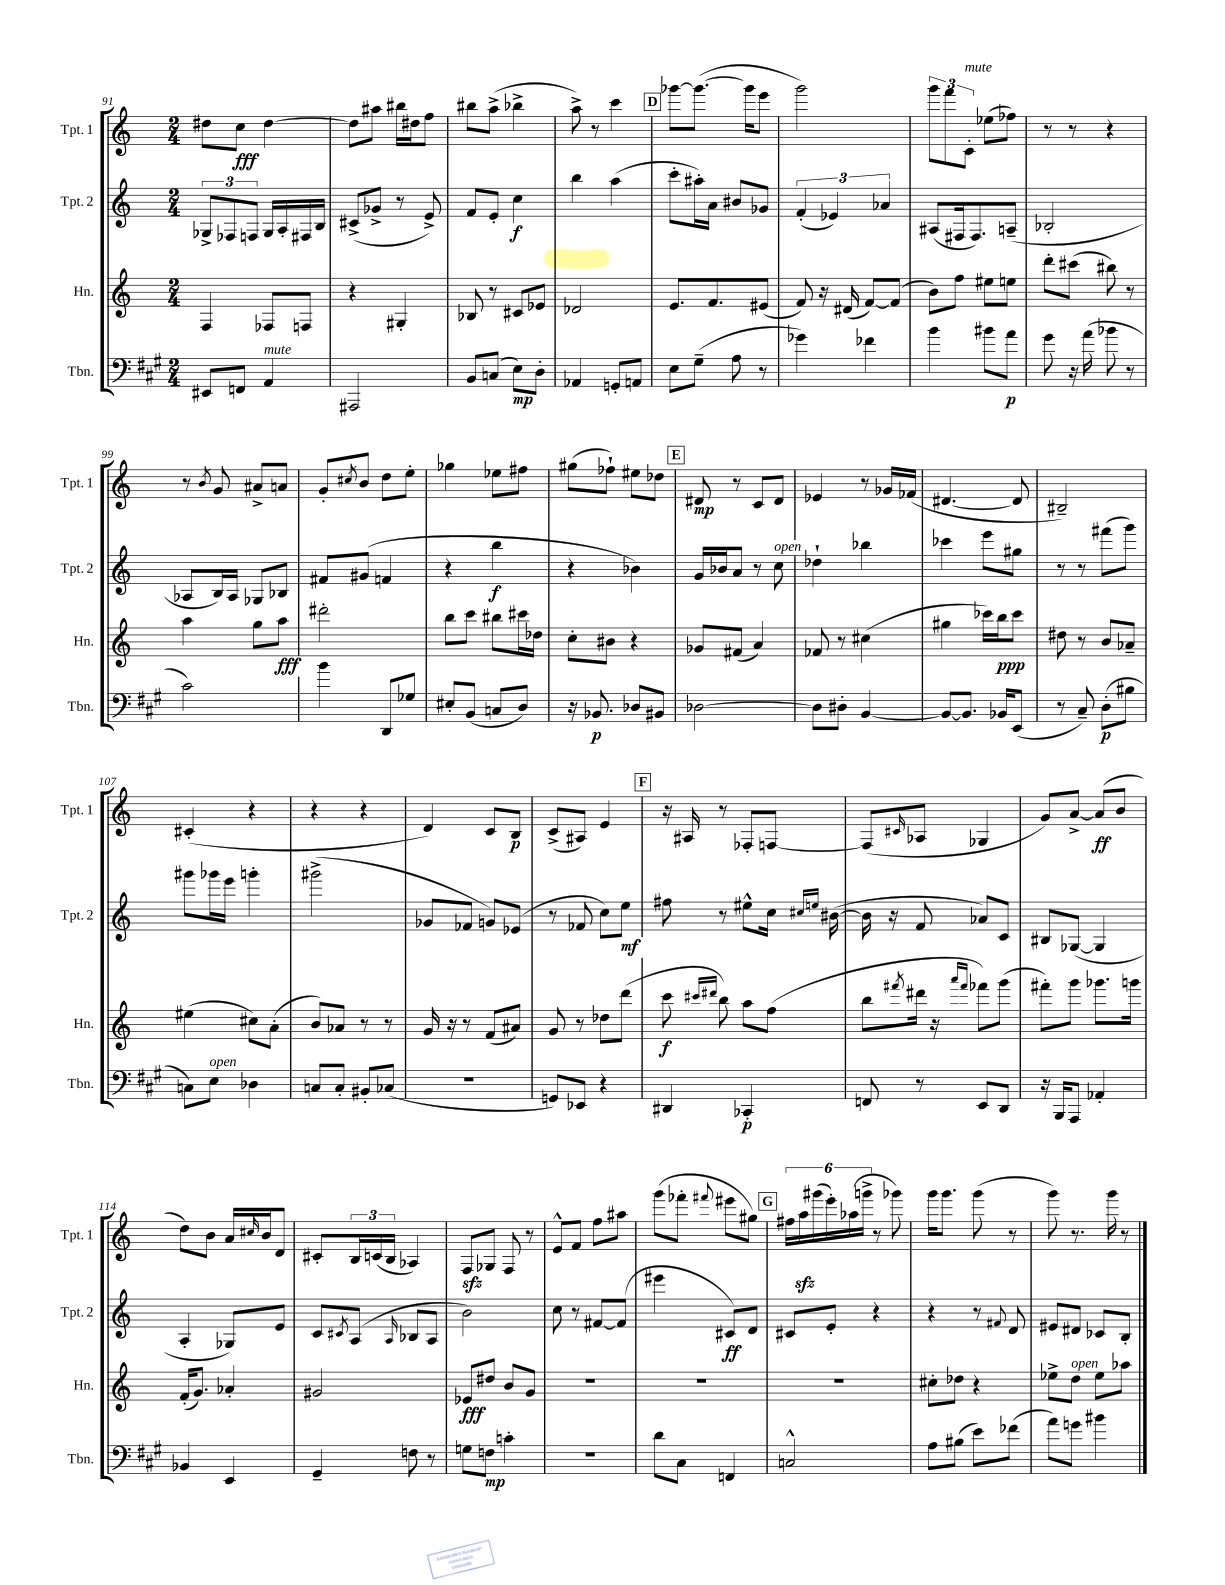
<<
\new StaffGroup <<
\new Staff = "s0" \with { instrumentName = "Tpt. 1" shortInstrumentName = "Tpt. 1" } {
    \clef treble \key c \major \numericTimeSignature \time 2/4
    dis''8 c''8\fff dis''4~ |
    dis''8 ais''8 bis''16 dis''16 f''8 |
    bis''8 a''8->( bes''4-> |
    a''8->) r8 c'''4 |
    \mark \markup { \box "D" } ges'''8~ ges'''8.~( ges'''16 e'''8 |
    g'''2) |
    \tuplet 3/2 { g'''8 f'''8 c'8-.^\markup { \italic "mute" } } ees''8( fes''8) |
    r8 r8 r4 |
    r8 \acciaccatura { b'8 } g'8 ais'8-> a'8 |
    g'8-. \acciaccatura { cis''8 } b'8 d''8 e''8-. |
    ges''4 ees''8 fis''8 |
    gis''8( fes''8-!) eis''8 des''8 |
    \mark \markup { \box "E" } dis'8\mp r8 c'8 dis'8 |
    ees'4 r8 ges'16 fes'16( |
    dis'4.~ dis'8 |
    bis2--) |
    cis'4-.( r4 |
    r4 r4 |
    d'4) c'8 b8\p |
    c'8->( ais8) e'4 |
    \mark \markup { \box "F" } r16 ais16 r8 fes8-. f8~ |
    f8( \grace { cis'16 } aes8 ges4 |
    g'8) a'8~-> a'8\ff( b'8 |
    d''8) b'8 a'16 \grace { cis''16 } b'16 d'8 |
    cis'8-. \tuplet 3/2 { b16 c'16( b16 } aes4) |
    f8\sfz ges8 f8 r8 |
    e'8-^ f'8 f''8 ais''8 |
    g'''8( fes'''8-. \appoggiatura { fis'''8 } eis'''8 gis''8) |
    \mark \markup { \box "G" } \tuplet 6/4 { fis''16 a''16\sfz gis'''16( e'''16-.) aes''16( g'''16-> } r8 ges'''8) |
    g'''16 g'''8. g'''8( r8 |
    g'''8) r8. g'''16 r8 \bar "|." |
}
\new Staff = "s1" \with { instrumentName = "Tpt. 2" shortInstrumentName = "Tpt. 2" } {
    \clef treble \key c \major \numericTimeSignature \time 2/4
    \tuplet 3/2 { ges8-> fes8 f8 } ges16 a16-. fis16 b16 |
    cis'8->( ges'8-> r8 e'8->) |
    f'8 e'8-. c''4\f |
    b''4 a''4( |
    \mark \markup { \box "D" } c'''8-. ais''16-.) a'16 bis'8 ges'8 |
    \tuplet 3/2 { f'4-.( ees'4) aes'4 } |
    ais8( fis16 fis8.) a8--( |
    bes2-. |
    aes8 b16) aes16 ges8 bes8 |
    fis'8 gis'8( f'4 |
    r4 b''4\f |
    r4 bes'4) |
    \mark \markup { \box "E" } g'16 bes'16 a'8 r8 c''8^\markup { \italic "open" } |
    des''4-! bes''4 |
    ces'''4 e'''8 gis''8 |
    r8 r8 fis'''8( g'''8) |
    gis'''8 ges'''16 e'''16 g'''4-. |
    gis'''2->( |
    ges'8 fes'8 g'8) ees'8( |
    r8 fes'8 c''8) e''8\mf |
    \mark \markup { \box "F" } fis''8 r8 eis''8-^ c''16 \grace { cis''16 e''16 } bis'16~( |
    bis'16 r16 f'8 aes'8) c'8 |
    bis8 ges8~( ges4 |
    a4-. ges8) e'8 |
    c'8 \acciaccatura { cis'8 } a8( \grace { a16 } bes8 a8 |
    b'2) |
    c''8 r8 fis'8~ fis'8( |
    eis'''4 cis'8\ff) d'8 |
    \mark \markup { \box "G" } cis'8 e'8-. r4 |
    r4 r8 \appoggiatura { fis'8 } d'8 |
    eis'8 dis'8 ces'8 b8-. \bar "|." |
}
\new Staff = "s2" \with { instrumentName = "Hn." shortInstrumentName = "Hn." } {
    \clef treble \key c \major \numericTimeSignature \time 2/4
    f4 fes8 f8 |
    r4 gis4-. |
    bes8 r8 cis'8 ees'8 |
    des'2 |
    \mark \markup { \box "D" } e'8. f'8. eis'8( |
    f'8) r16 dis'16( f'8~) f'8( |
    b'8) f''8 eis''8 e''8 |
    d'''8-. cis'''8( bis''8) r8 |
    a''4 g''8 a''8\fff |
    dis'''2-. |
    b''8 c'''8 bis''8 cis'''16 des''16 |
    c''8-. bis'8 r4 |
    \mark \markup { \box "E" } ges'8 fis'8( a'4) |
    fes'8 r8 cis''4( |
    gis''4 ces'''16) b''16\ppp ces'''8 |
    dis''8 r8 b'8 aes'8-- |
    eis''4( cis''8) a'8-.( |
    b'8) aes'8 r8 r8 |
    g'16 r16 r8 f'8( ais'8) |
    g'8 r8 des''8 d'''8( |
    \mark \markup { \box "F" } c'''8\f \grace { cis'''16 dis'''16 } b''8) a''8 f''8( |
    b''8 \acciaccatura { fis'''8 } dis'''16 r16 \grace { a'''16 fis'''16 } fes'''8) g'''8( |
    fis'''8-.) g'''8 ges'''8. g'''16 |
    f'16-.( g'8.) aes'4-. |
    gis'2 |
    ees'8\fff dis''8 b'8 g'8 |
    R2 |
    R2 |
    \mark \markup { \box "G" } R2 |
    cis''8-. des''8 r4 |
    ees''8-> d''8^\markup { \italic "open" } ees''8 aes''8 \bar "|." |
}
\new Staff = "s3" \with { instrumentName = "Tbn." shortInstrumentName = "Tbn." } {
    \clef bass \key a \major \numericTimeSignature \time 2/4
    eis,8 f,8 a,4^\markup { \italic "mute" } |
    ais,,2 |
    b,8 c8( e8\mp) d8-. |
    aes,4 g,8-. a,8 |
    \mark \markup { \box "D" } e8 gis8--( a8 r8 |
    ges'4) fes'4 |
    b'4 bis'8 a'8\p |
    gis'8 r16 a'16( bes'8 r8 |
    cis'2) |
    b'4 d,8 ges8 |
    eis8-. b,8( c8 d8) |
    r16 bes,8.\p des8 bis,8 |
    \mark \markup { \box "E" } des2~ |
    des8 dis8-. b,4~ |
    b,8~ b,8. bes,16 e,8( |
    r8 cis8--) d8-.\p( bis8 |
    c8) e8^\markup { \italic "open" } des4 |
    c8 c8-. bis,8-. ces8( |
    r2 |
    g,8) ees,8 r4 |
    \mark \markup { \box "F" } dis,4 ces,4-.\p |
    f,8 r8 e,8 d,8 |
    r16 b,,16 a,,8 aes,4-. |
    bes,4 e,4 |
    gis,4-- f8 r8 |
    g8 f8\mp c'4-. |
    R2 |
    d'8 cis8 f,4 |
    \mark \markup { \box "G" } c2-^ |
    a8 bis8( e'8) fes'8( |
    a'8) g'8 bis'4 \bar "|." |
}
>>
>>
\layout { \context { \Score currentBarNumber = #91 } }
